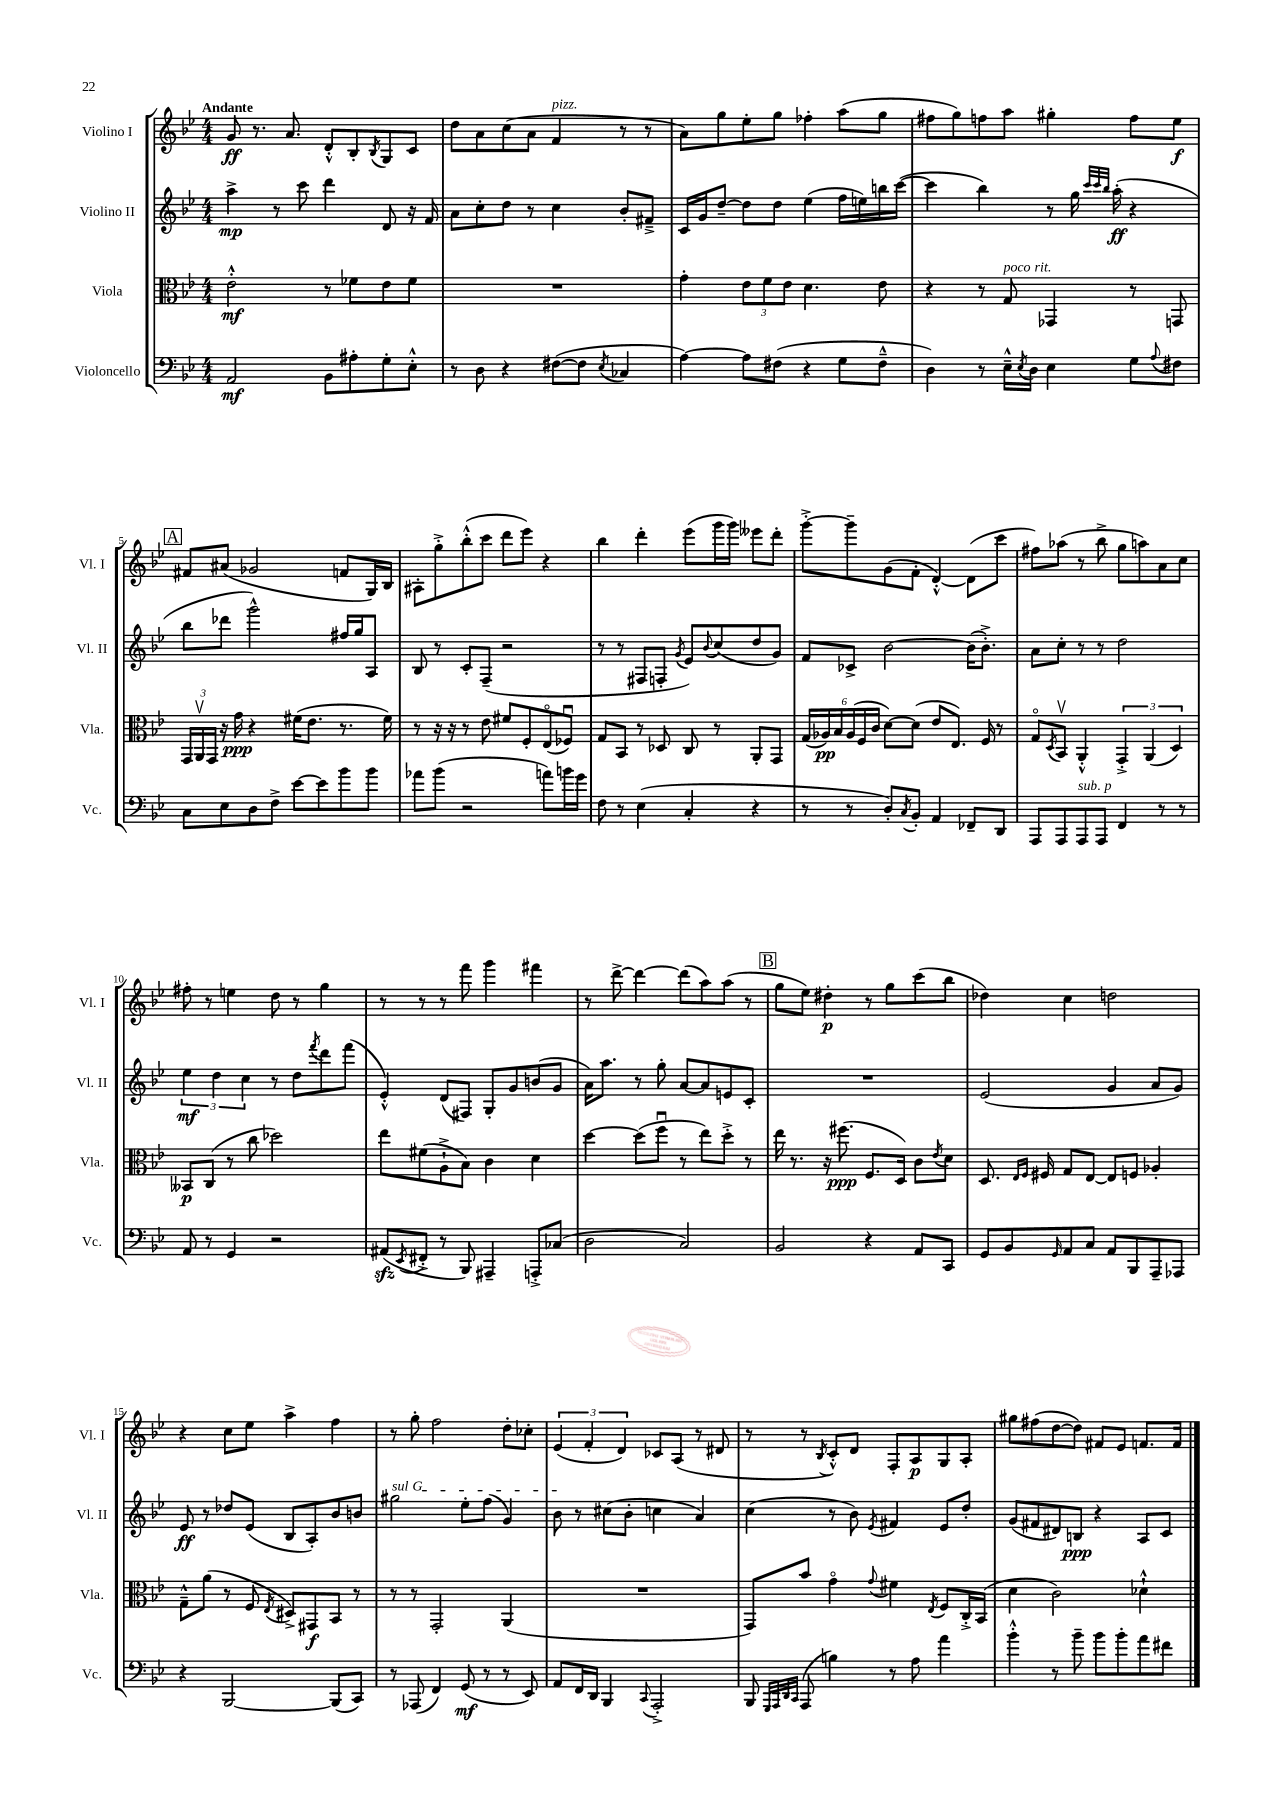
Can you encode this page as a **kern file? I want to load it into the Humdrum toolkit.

**kern	**kern	**kern	**kern
*staff4	*staff3	*staff2	*staff1
*clefF4	*clefC3	*clefG2	*clefG2
*k[b-e-]	*k[b-e-]	*k[b-e-]	*k[b-e-]
*M4/4	*M4/4	*M4/4	*M4/4
2AA	2e-'^^	4aa^	8g
.	.	.	8.r
.	.	8r	.
.	.	.	8.a
.	.	8ccc	.
8BB-	8r	4ddd	8d'^^
8A#'	8f-	.	8B-'
.	.	.	8qB-
8G'	8e-	8d	8G
8E-'^^	8f-	16r	8c
.	.	16f	.
=	=	=	=
8r	1r	8a	8dd
8D	.	8cc'	8a
4r	.	8dd	(8cc
.	.	8r	8a
([8F#	.	4cc	4f
8F#]	.	.	.
8qE-	.	.	.
4C-	.	8b-'	8r
.	.	8f#~^	8r
=	=	=	=
[4A)	4g'	16c	8a)
.	.	16g	.
.	.	[8dd~	8gg
8A]	12e-	8dd]	8ee-'
.	12f	.	.
(8F#	.	8dd	8gg
.	12e-	.	.
4r	4.d	(4ee-	4ff-'
8G	.	16ff	(8aa
.	.	16ee)	.
8F#~^^	8e-	16bb	8gg
.	.	([16ccc	.
=	=	=	=
4D)	4r	4ccc]	8ff#
.	.	.	8gg)
8r	8r	4bb-)	8ff
16E-~^^	8G	.	8aa
8qE-	.	.	.
16D	.	.	.
4E-	4GG-	8r	4gg#'
.	.	16gg	.
.	.	32qqccc	.
.	.	32qqccc	.
.	.	32qqbb-	.
.	.	(16aa'	.
8G	8r	4r	8ff
8qqA	.	.	.
8F#	8GG	.	8ee-
=	=	=	=
8C	24GG	8bb-	8f#
.	24AAv	.	.
.	24GG	.	.
8E-	16r	8ddd-	(8a#
.	16g	.	.
8D	4r	2ggg^^)	2g-
8F^	.	.	.
[8e-	(16f#	.	.
.	8.e-	.	.
8e-]	.	.	.
8b-	8.r	16ff#	8f
.	.	16gg	.
8b-	.	8A	16G)
.	16f#)	.	16B-
=	=	=	=
8a-	8r	8B-	8A#'
(8b-	16r	8r	8gg'^
.	16r	.	.
2r	8r	8c'	(8bb-'^^
.	8e-	(8F~	8ccc
.	8f#	2r	8ddd
.	8F'	.	8eee-)
8a)	(8E-o	.	4r
16b	8F-u)	.	.
16g	.	.	.
=	=	=	=
8F	8G	8r	4bb-
8r	8BB-	8r	.
(4E-	8r	8F#	4ddd'
.	8D-	8F'	.
.	.	8qg	.
4C'	8C	8e-)	(8eee-
.	.	8qqb-	.
.	8r	(8cc	16ggg
.	.	.	16ggg)
4r	8AA'	8dd	8eee--
.	8GG	8g)	8ddd'
=	=	=	=
8r	(24G	8f	[8ggg'^
.	24A-)	.	.
.	24B-	.	.
8r	(24A-	8c-^	8ggg~]
.	24F	.	.
.	24c	.	.
8D')	[8d)	[2b-	(8g
8qC	.	.	.
8BB-'	(8d]	.	8f'
4AA	8e-	.	[4d'^^)
.	8.E-)	.	.
8FF-~	.	(16b-]	(8d]
.	16F	8.b-'^)	.
8DD	8r	.	8ccc
=	=	=	=
8AAA	8Go	8a	8ff#)
.	8qD	.	.
8AAA	8BB-v	8cc'	(8aa-
8AAA	4AA'^^	8r	8r
8AAA	.	8r	8bb-^
4FF	6GG'^	2dd	8gg
.	.	.	8aa)
.	(6AA	.	.
8r	.	.	8a
.	6D)	.	.
8r	.	.	8cc
=	=	=	=
8AA	8BB--	6ee-	8ff#'
8r	(8C	.	8r
.	.	6dd	.
4GG	8r	.	4ee
.	.	6cc	.
.	8cc	.	.
2r	2dd-)	8r	8dd
.	.	8dd	8r
.	.	8qfff	.
.	.	8ddd	4gg
.	.	(8fff	.
=	=	=	=
(8AA#	8ee-	4e-'^^)	8r
8qEE-	.	.	.
8FF#'^	(8f#	.	8r
8r	8A`^	(8d	8r
8BBB-)	8B-)	8F#)	8fff
4AAA#~	4c	8G'	4ggg
.	.	8g	.
8AAA'^	4d	(8b	4fff#
(8C-	.	8g	.
=	=	=	=
2D	[4dd	16a)	8r
.	.	8.aa	.
.	.	.	[8ddd^
.	(8dd]	8r	4ddd_
.	8ffu	8gg'	.
2C)	8r	[8a	(8ddd]
.	8ee-)	8a]	8aa)
.	8dd'^	8e	(8aa
.	8r	8c'	8r
=	=	=	=
2BB-	16ee-	1r	8gg
.	8.r	.	.
.	.	.	8ee-)
.	16r	.	4dd#'
.	(8.ff#	.	.
4r	8.F	.	8r
.	.	.	8gg
.	16D)	.	.
8AA	8c	.	(8ccc
.	8qe-	.	.
8CC	8d	.	8bb-
=	=	=	=
8GG	8.D	(2e-	4dd-)
8BB-	.	.	.
.	16qqE-	.	.
.	16qqF	.	.
.	16F#	.	.
16qqGG	.	.	.
8AA	8G	.	4cc
8C	[8E-	.	.
8AA	8E-]	4g	2dd
8BBB-	8F	.	.
8AAA~	4A-'	8a	.
8AAA-	.	8g)	.
=	=	=	=
4r	8G~^^	8e-	4r
.	(8a	8r	.
[2BBB-	8r	8dd-	8cc
.	8F	(8e-	8ee-
.	8qE-	.	.
.	8D#^)	8B-	4aa^
.	8GG#	8A')	.
(8BBB-]	8BB-	8b-	4ff
8CC)	8r	8b	.
=	=	=	=
8r	8r	2gg#	8r
(8AAA-	8r	.	8gg'
4FF)	2GG'	.	2ff
(8GG	.	8ee-'	.
8r	.	(8ff	.
8r	(4AA	4g)	8dd'
8EE-)	.	.	8cc-'
=	=	=	=
8AA	1r	8b-	(6e-
16FF	.	8r	.
.	.	.	6f'
16DD	.	.	.
4BBB-	.	(8cc#	.
.	.	.	6d)
.	.	8b-'	.
8qqCC	.	.	.
2AAA'^	.	4cc	8c-
.	.	.	(8A
.	.	4a)	8r
.	.	.	8d#
=	=	=	=
8BBB-	8GG)	(4cc	8r
32qqGGG	.	.	.
32qqAAA	.	.	.
32qqDD	.	.	.
32qqCC	.	.	.
(8AAA	8b-	.	8r
.	.	.	8qB-
4B)	4go	8r	8c'^^)
.	.	8b-)	8d
.	8qqg	8qe-	.
8r	4f#	4f#	8F'
8A	.	.	8A
.	8qE-	.	.
4a	8F	8e-	8G
.	16C'^	8dd'	8A'
.	(16BB-	.	.
=	=	=	=
4b-'^^	4d	(8g	8gg#
.	.	8f#	(8ff#
8r	2c)	8d#)	[8dd
8b-~	.	8B	8dd])
8b-	.	4r	8f#
8b-'	.	.	8e-
8a	4d-`^^	8A	8.f
8f#	.	8c	.
.	.	.	16f
==	==	==	==
*-	*-	*-	*-
